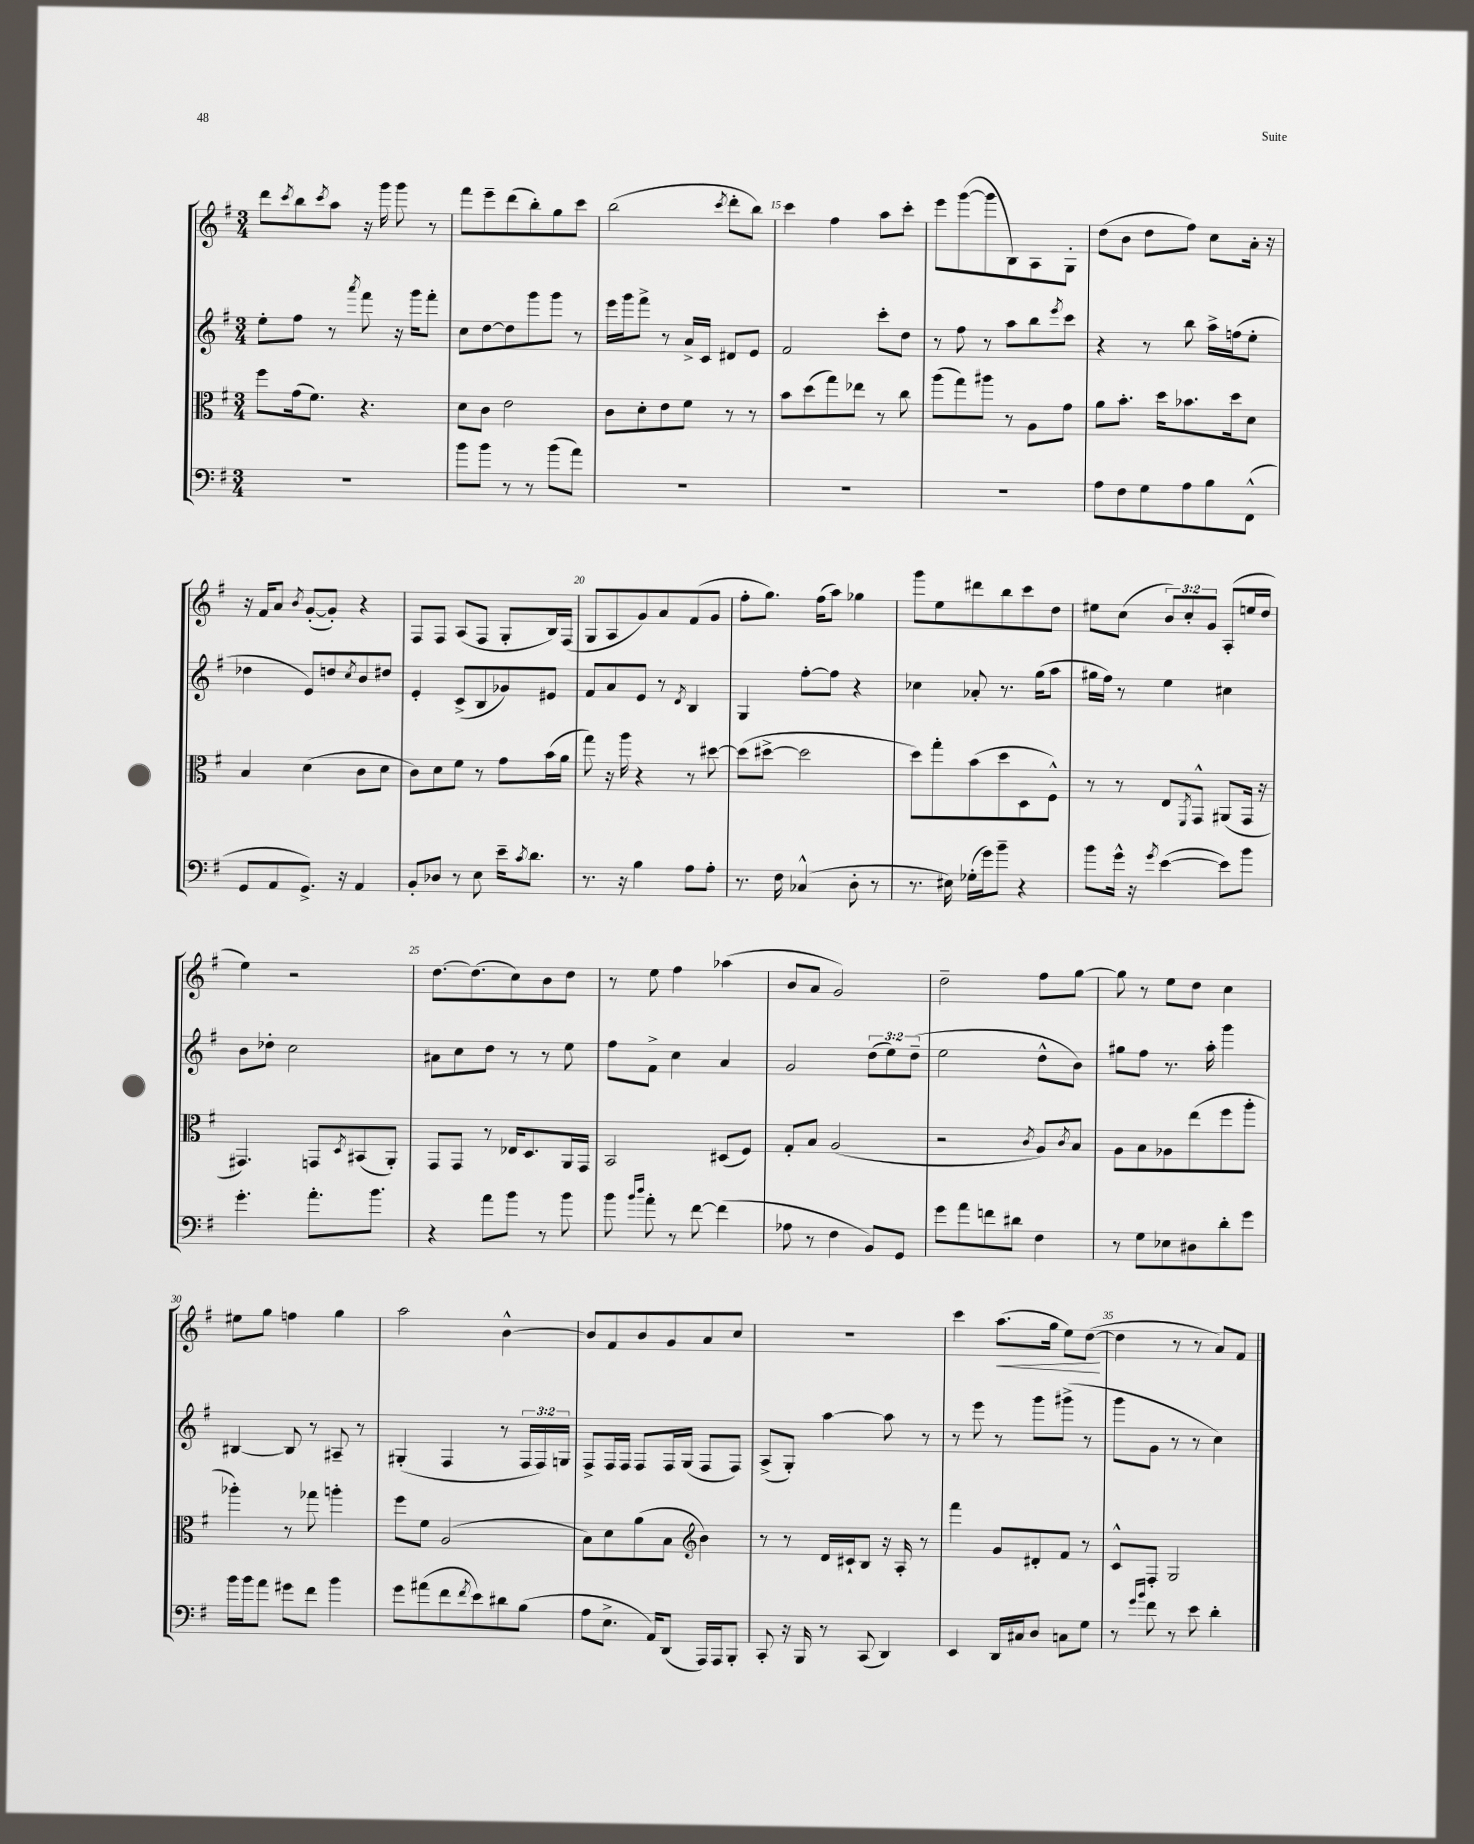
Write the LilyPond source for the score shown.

<<
\new StaffGroup <<
\new Staff = "s0" {
    \clef treble \key g \major \numericTimeSignature \time 3/4 \override Staff.TupletNumber.text = #tuplet-number::calc-fraction-text
    d'''8 \acciaccatura { c'''8 } b''8 \acciaccatura { c'''8 } a''8 r16 g'''16 g'''8 r8 |
    fis'''8 e'''8-- d'''8( b''8-.) g''8 c'''8 |
    b''2( \acciaccatura { c'''8 } d'''8-. b''8) |
    c'''4 fis''4 a''8 c'''8-. |
    e'''8 g'''8~( g'''8 b8) a8 g8-. |
    d''8( b'8 d''8 fis''8) c''8 a'16-. r16 |
    r16 fis'16 a'8 \acciaccatura { b'8 } g'8~-.( g'8-.) r4 |
    fis8 fis8 a8( fis8 g8-. b16) fis16( |
    g8 a8 g'8) a'8 fis'8( g'8 |
    fis''8-. g''8.) fis''16( a''8) ges''4 |
    g'''8 e''8 dis'''8 b''8 c'''8 d''8 |
    eis''8 c''8( \tuplet 3/2 { b'8) c''8-. g'8 } a8-.( e''16 d''16 |
    e''4) r2 |
    d''8.~ d''8.( c''8) b'8 d''8 |
    r8 e''8 fis''4 aes''4( |
    b'8 a'8 g'2) |
    d''2-- fis''8 g''8~ |
    g''8 r8 e''8 d''8 c''4 |
    eis''8 g''8 f''4 g''4 |
    a''2 b'4~-^ |
    b'8 fis'8 b'8 g'8 a'8 c''8 |
    R2. |
    c'''4 a''8.\<( g''16 e''8) d''8~\!( |
    d''4 r8 r8 a'8) fis'8 \bar "|." |
}
\new Staff = "s1" {
    \clef treble \key g \major \numericTimeSignature \time 3/4 \override Staff.TupletNumber.text = #tuplet-number::calc-fraction-text
    e''8-. fis''8 r8 \acciaccatura { a'''8 } fis'''8 r16 g'''16 fis'''8-. |
    c''8 d''8~ d''8 g'''8 g'''8 r8 |
    e'''16 g'''16 fis'''8-> r8 a'16-> c'16 dis'8 e'8 |
    fis'2 c'''8-. d''8 |
    r8 fis''8 r8 a''8 b''8 \acciaccatura { e'''8 } c'''8 |
    r4 r8 b''8 a''16-> f''16( e''8-. |
    des''4 e'8) d''8 \acciaccatura { c''8 } b'8 dis''8 |
    e'4-. c'8->( b8 ges'8) eis'8 |
    fis'8 a'8 e'8 r8 \acciaccatura { d'8 } b4 |
    g4 fis''8~-. fis''8 r4 |
    ces''4 aes'8-. r8. g''16( a''8 |
    gis''16 fis''16) r8 e''4 cis''4 |
    b'8 des''8-. c''2 |
    ais'8 c''8 d''8 r8 r8 e''8 |
    fis''8 fis'8-> c''4 a'4 |
    g'2 \tuplet 3/2 { d''8( e''8) d''8--( } |
    e''2 d''8-^ b'8) |
    gis''8 fis''8 r8. a''16-. g'''4 |
    bis4~ bis8 r8 ais8-- r8 |
    gis4-.( fis4 r8 \tuplet 3/2 { fis16 fis16) g16 } |
    fis8-> fis16 fis16 fis8 fis16 g16( fis8 fis8) |
    a8->( g8-.) a''4~ a''8 r8 |
    r8 e'''8 r8 g'''8 gis'''8->( r8 |
    g'''8 g'8 r8 r8 c''4) \bar "|." |
}
\new Staff = "s2" {
    \clef alto \key g \major \numericTimeSignature \time 3/4
    fis''8 g'16( fis'8.) r4. |
    d'8 c'8 e'2 |
    c'8 d'8-. e'8 fis'8 r8 r8 |
    b'8 d''8( g''8) ees''8 r8 c''8 |
    a''8( g''8) ais''8 r8 a8 g'8 |
    a'8 b'8.-. d''16 bes'8. d''16 d'8 |
    b4 d'4( c'8 d'8 |
    c'8) d'8 fis'8 r8 g'8 b'16( a'16 |
    g''8) r16 a''16 r4 r8 dis''8~ |
    dis''8( dis''8~-> dis''2 |
    d''8) g''8-. b'8( d''8 d8 fis8-^) |
    r8 r8 e8 \acciaccatura { fis,8 } g,8-^ ais,8( g,16 r16 |
    gis,4.) g,8 \acciaccatura { d8 } bis,8( a,8-.) |
    g,8 g,8 r8 ees16 d8. a,16 g,16 |
    b,2 dis8( fis8) |
    g8-. b8 a2( |
    r2 \acciaccatura { c'8 } a8) \acciaccatura { c'8 } b8 |
    a8 b8 aes8 e''8( fis''8 a''8-. |
    aes''4-.) r8 ges''8 a''4-. |
    fis''8 fis'8 a2( |
    b8) d'8 a'8( b8 \clef treble b'4) |
    r8 r8 d'16 cis'16-! b8 r16 a16-. r8 |
    fis'''4 g'8 dis'8-. fis'8 r8 |
    c'8-^ fis8-. g2 \bar "|." |
}
\new Staff = "s3" {
    \clef bass \key g \major \numericTimeSignature \time 3/4
    R2. |
    b'8 b'8 r8 r8 b'8( a'8) |
    R2. |
    R2. |
    R2. |
    a8 fis8 g8 a8 b8 fis,8-^( |
    g,8 a,8 g,8.->) r16 a,4 |
    b,8-. des8 r8 e8 e'16-- \acciaccatura { c'8 } d'8. |
    r8. r16 b4 a8 a8-. |
    r8. fis16 ces4-^( d8-. r8 |
    r8. eis16) ges16-.( g'16) b'8-- r4 |
    b'8 g'16-^ r16 \acciaccatura { g'8 } e'4~( e'8) b'8 |
    g'4.-. a'8.-. b'8. |
    r4 a'8 b'8 r8 b'8 |
    b'8 \grace { b'16 d''16 } a'8-. r8 fis'8~ fis'4( |
    aes8 r8 fis4 b,8) g,8 |
    g'8 a'8 f'8 dis'8 fis4 |
    r8 g8 ees8 dis8 d'8-. g'8 |
    b'16 b'16 a'8 gis'8 fis'8 b'4 |
    g'8 ais'8( fis'8 \acciaccatura { fis'8 } e'8) dis'8 b8( |
    a8 e8.-> a,16) d,8( a,,16) a,,16 b,,8-. |
    c,8-. r16 b,,16 r8 c,8( d,4) |
    e,4 d,16 cis16 d8 c8 g8 |
    r8 \grace { g'16 b'16 } fis'8 r8 e'8 d'4-. \bar "|." |
}
>>
>>
\layout { \context { \Score currentBarNumber = #12 \override BarNumber.break-visibility = ##(#f #t #t) barNumberVisibility = #(every-nth-bar-number-visible 5) } }
